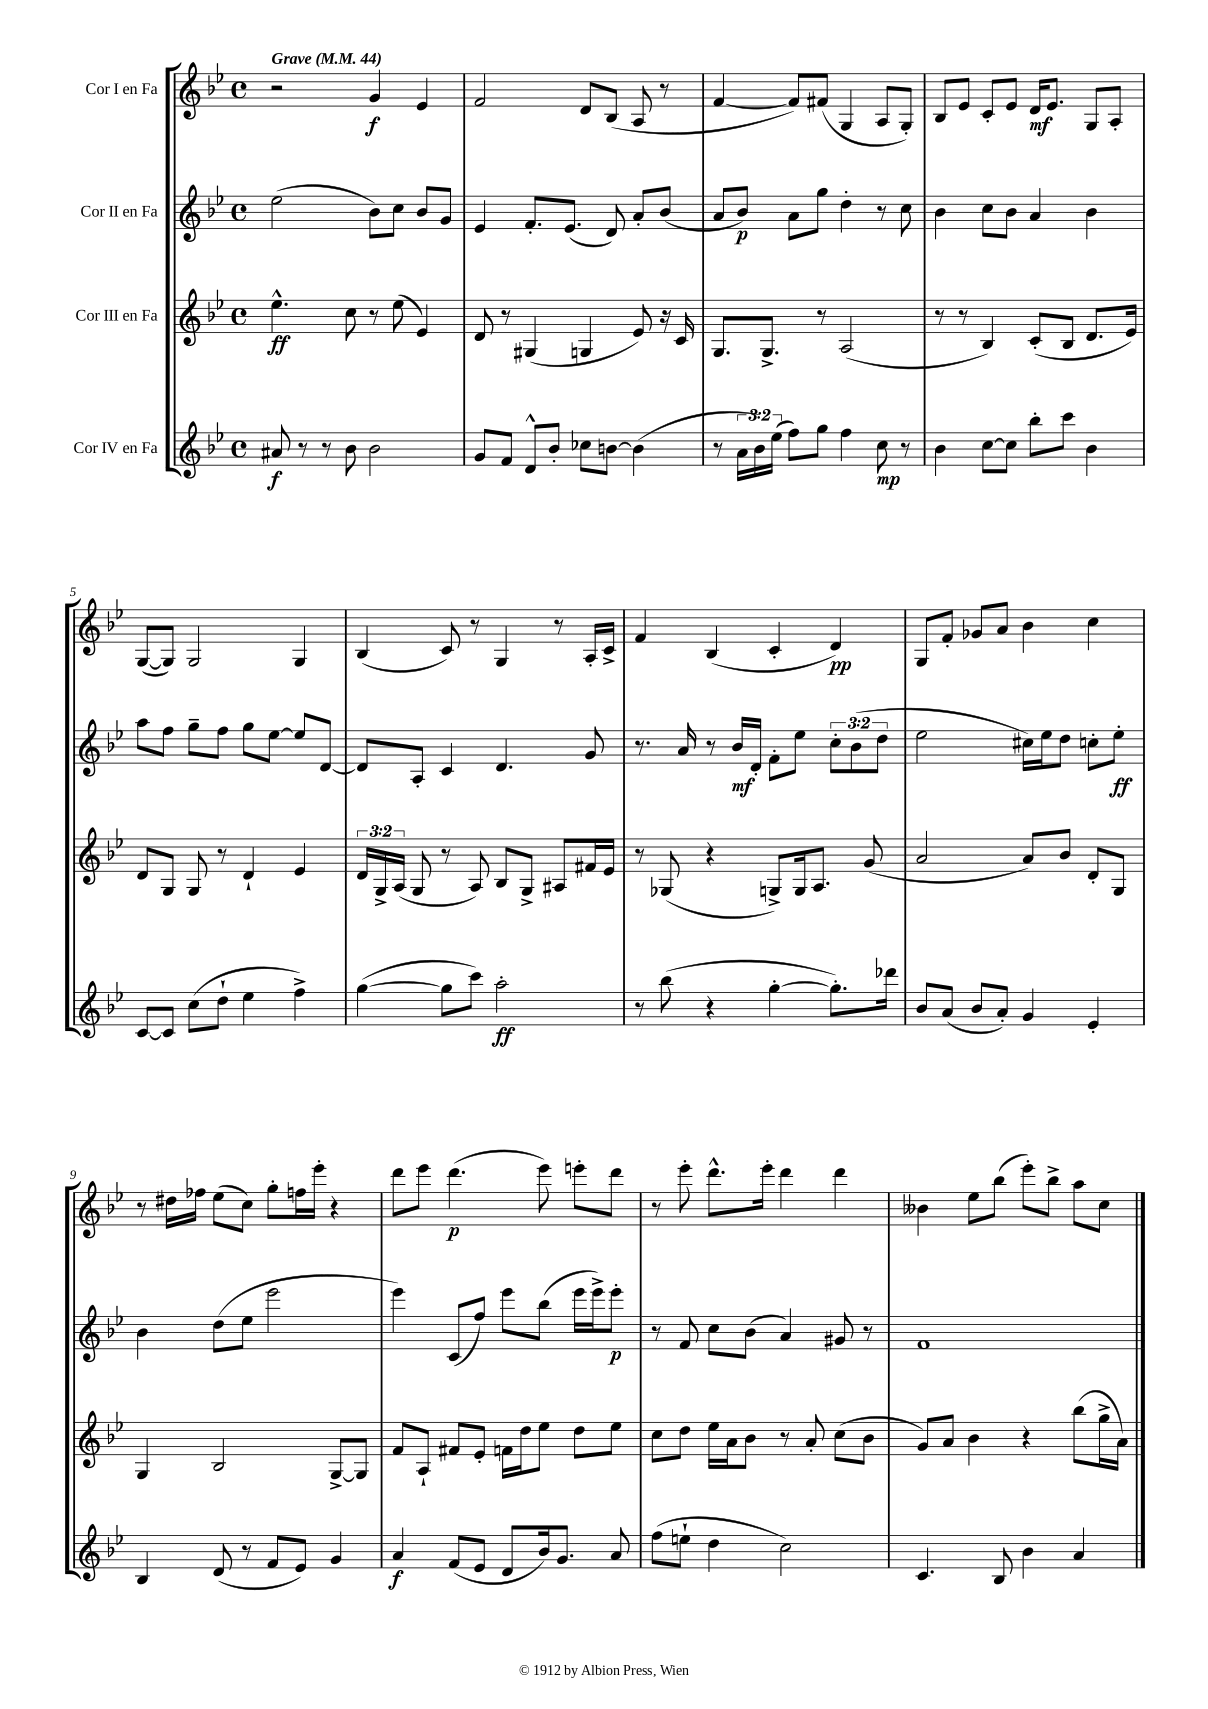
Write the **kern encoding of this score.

**kern	**kern	**kern	**kern
*staff4	*staff3	*staff2	*staff1
*clefG2	*clefG2	*clefG2	*clefG2
*k[b-e-]	*k[b-e-]	*k[b-e-]	*k[b-e-]
*M4/4	*M4/4	*M4/4	*M4/4
*met(c)	*met(c)	*met(c)	*met(c)
*MM44	*MM44	*MM44	*MM44
8a#	4.ee-^^	(2ee-	2r
8r	.	.	.
8r	.	.	.
8b-	8cc	.	.
2b-	8r	8b-)	4g
.	(8ee-	8cc	.
.	4e-)	8b-	4e-
.	.	8g	.
=	=	=	=
8g	8d	4e-	2f
8f	8r	.	.
8d^^	(4G#	8.f'	.
8b-'	.	.	.
.	.	(8.e-	.
8cc-	4G	.	8d
[8b	.	8d)	(8B-
(4b]	8e-)	8a'	8A
.	16r	(8b-	8r
.	16c	.	.
=	=	=	=
8r	8.G	8a	[4f
24a	.	8b-)	.
24b-)	.	.	.
.	8.G^	.	.
(24ee-	.	.	.
8ff)	.	8a	8f])
8gg	8r	8gg	(8f#
4ff	(2A	4dd'	4G
8cc	.	8r	8A
8r	.	8cc	8G')
=	=	=	=
4b-	8r	4b-	8B-
.	8r	.	8e-
[8cc	4B-)	8cc	8c'
8cc]	.	8b-	8e-
8bb-'	(8c'	4a	16d
.	.	.	8.e-
8ccc	8B-	.	.
4b-	8.d	4b-	8G
.	.	.	8A'
.	16e-)	.	.
=	=	=	=
[8c	8d	8aa	([8G
8c]	8G	8ff	8G])
(8cc	8G	8gg~	2G
8dd`	8r	8ff	.
4ee-	4d`	8gg	.
.	.	[8ee-	.
4ff^)	4e-	8ee-]	4G
.	.	[8d	.
=	=	=	=
([4gg	24d	8d]	(4B-
.	24G^	.	.
.	(24A	.	.
.	8G	8A'	.
8gg]	8r	4c	8c)
8ccc)	8A)	.	8r
2aa'	8B-	4.d	4G
.	8G^	.	.
.	8A#	.	8r
.	16f#	8g	16A'
.	16e-	.	16c^
=	=	=	=
8r	8r	8.r	4f
(8bb-	(8G-	.	.
.	.	16a	.
4r	4r	8r	(4B-
.	.	16b-	.
.	.	16d'	.
[4gg'	8G^)	8f'	4c'
.	16G	8ee-	.
.	8.A	.	.
8.gg'])	.	12cc'	4d)
.	.	(12b-	.
.	(8g	.	.
.	.	12dd	.
16ddd-	.	.	.
=	=	=	=
8b-	2a	2ee-	8G
(8a	.	.	8f'
8b-	.	.	8g-
8a')	.	.	8a
4g	8a)	16cc#)	4b-
.	.	16ee-	.
.	8b-	8dd	.
4e-'	8d'	8cc'	4cc
.	8G	8ee-'	.
=	=	=	=
4B-	4G	4b-	8r
.	.	.	16dd#
.	.	.	16ff-
(8d	2B-	(8dd	(8ee-
8r	.	8ee-	8cc)
8f	.	2eee-	8gg'
8e-)	.	.	16ff
.	.	.	16eee-'
4g	[8G^	.	4r
.	8G]	.	.
=	=	=	=
4a	8f	4eee-)	8ddd
.	8A`	.	8eee-
(8f	8f#	(8c	(4.ddd
8e-	8e-'	8ff)	.
8d	16f	8eee-	.
.	16dd	.	.
16b-)	8ee-	(8bb-	8eee-)
8.g	.	.	.
.	8dd	16eee-	8eee'
.	.	16eee-^)	.
8a	8ee-	8eee-'	8ddd
=	=	=	=
(8ff	8cc	8r	8r
8ee`	8dd	8f	8eee-'
4dd	16ee-	8cc	8.ddd^^
.	16a	.	.
.	8b-	(8b-	.
.	.	.	16eee-'
2cc)	8r	4a)	4ddd
.	8a'	.	.
.	(8cc	8g#	4ddd
.	8b-	8r	.
=	=	=	=
4.c	8g)	1f	4b--
.	8a	.	.
.	4b-	.	8ee-
8B-	.	.	(8bb-
4b-	4r	.	8eee-')
.	.	.	8bb-^
4a	(8bb-	.	8aa
.	16gg^	.	8cc
.	16a)	.	.
==	==	==	==
*-	*-	*-	*-
